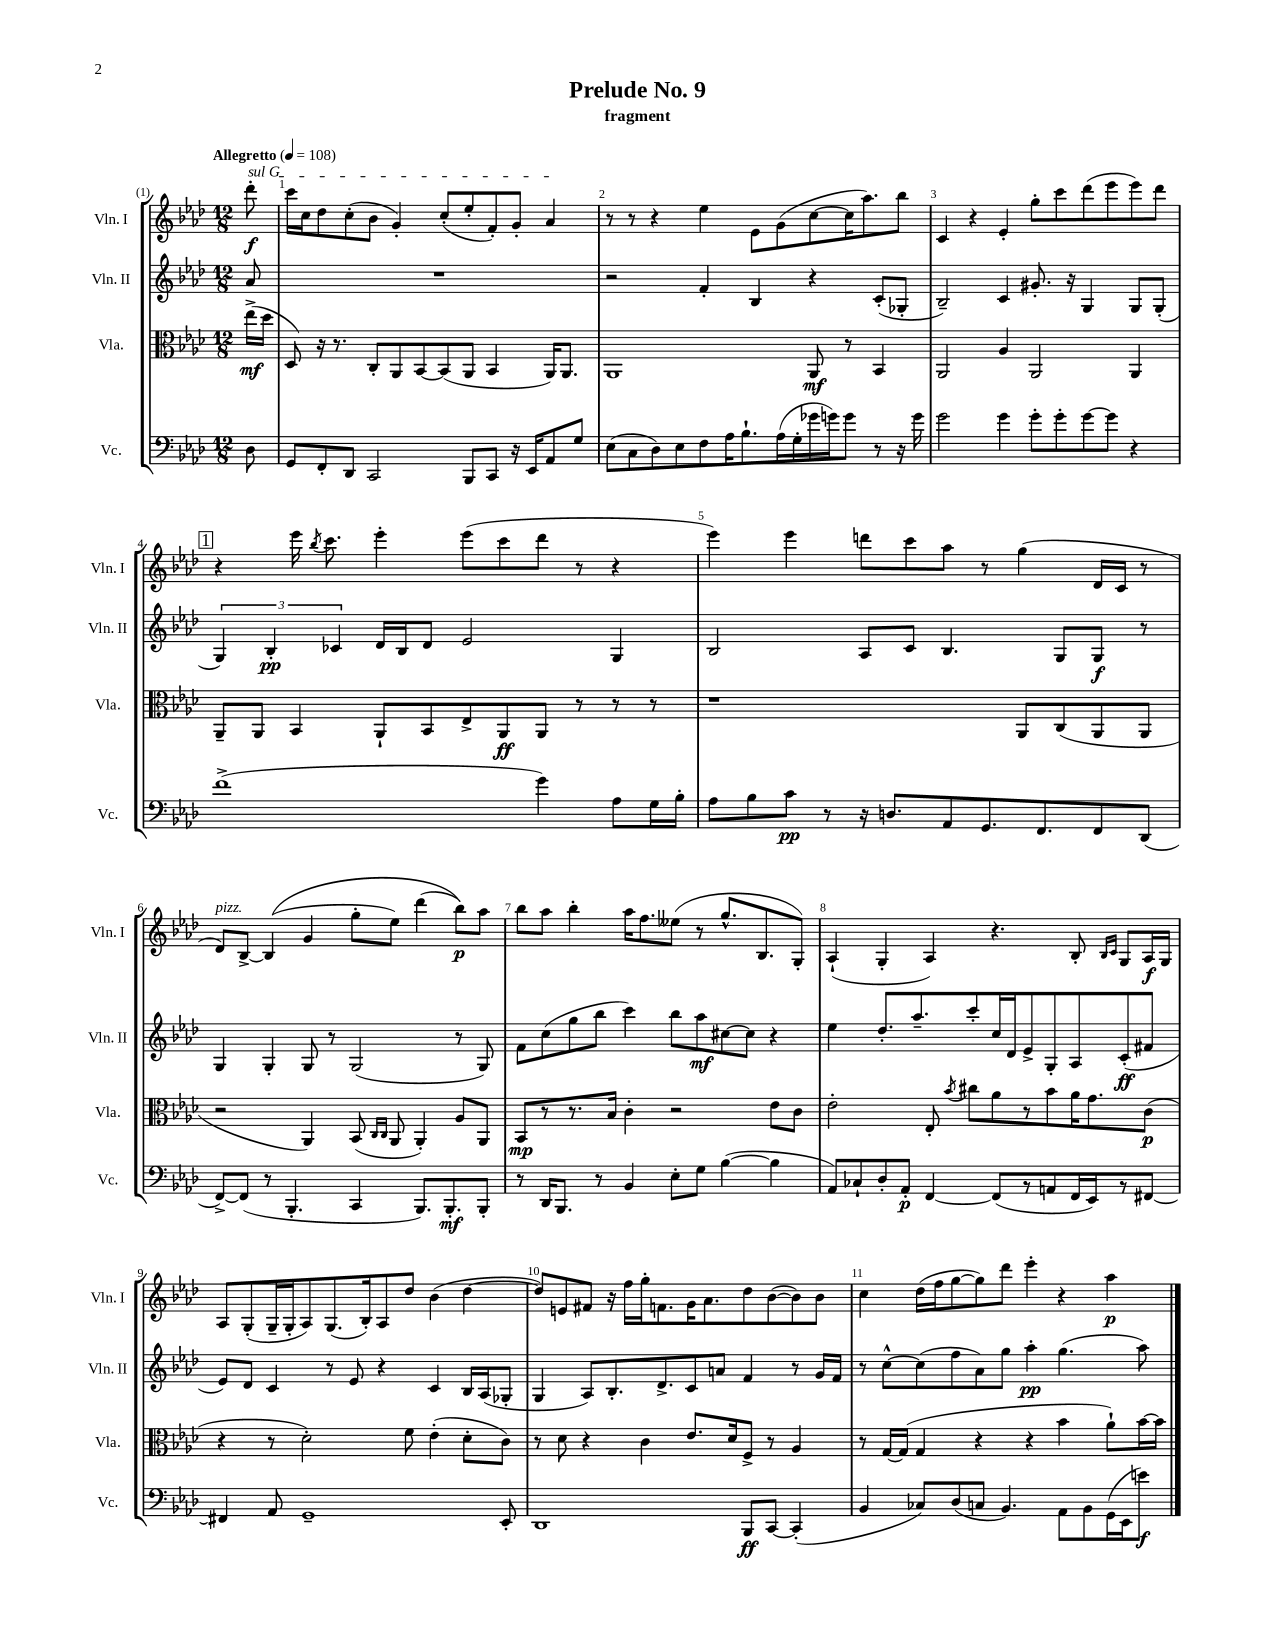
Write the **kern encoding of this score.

**kern	**kern	**kern	**kern
*staff4	*staff3	*staff2	*staff1
*clefF4	*clefC3	*clefG2	*clefG2
*k[b-e-a-d-]	*k[b-e-a-d-]	*k[b-e-a-d-]	*k[b-e-a-d-]
*M12/8	*M12/8	*M12/8	*M12/8
*MM108	*MM108	*MM108	*MM108
8D-	(16ee-^	8a-	8ddd-'
.	16dd-	.	.
=	=	=	=
8GG	8D-)	1.r	16ccc
.	.	.	16cc
8FF'	16r	.	8dd-
.	8.r	.	.
8DD-	.	.	(8cc'
2CC	8C'	.	8b-
.	8AA-	.	4g')
.	[8BB-	.	.
.	(8BB-]	.	(8cc'
8BBB-	8AA-	.	8ee-'
8CC	4BB-	.	8f')
16r	.	.	8g'
16EE-	.	.	.
8AA-	16AA-)	.	4a-
.	8.AA-	.	.
8G	.	.	.
=	=	=	=
(8E-	1AA-	2r	8r
8C	.	.	8r
8D-)	.	.	4r
8E-	.	.	.
8F	.	4f'	4ee-
16A-	.	.	.
8.B-`	.	.	.
.	.	4B-	8e-
(16A-	.	.	(8g
16G'	.	.	.
16g-	8AA-	4r	[8cc
16g)	.	.	.
8g	8r	.	16cc]
.	.	.	8.aa-)
8r	4BB-	(8c'	.
16r	.	8G-'	8bb-
16g	.	.	.
=	=	=	=
2g	2AA-	2B-~)	4c
.	.	.	4r
4g	4A-	4c	4e-'
8g'	2AA-	8.g#'	8gg'
8g'	.	.	8ccc
.	.	16r	.
[8g	.	4G	(8ddd-
8g]	.	.	8eee-
4r	4AA-	8G	8eee-)
.	.	(8G'	8ddd-
=	=	=	=
(1f^	8AA-~	6G)	4r
.	8AA-	.	.
.	.	6B-'	.
.	4BB-	.	16eee-
.	.	.	8qbb-
.	.	.	8.ccc
.	.	6c-	.
.	8AA-`	16d-	4eee-'
.	.	16B-	.
.	8BB-	8d-	.
.	8E-^	2e-	(8eee-
.	8AA-	.	8ccc
4g)	8AA-	.	8ddd-
.	8r	.	8r
8A-	8r	4G	4r
16G	8r	.	.
16B-'	.	.	.
=	=	=	=
8A-	1r	2B-	4eee-)
8B-	.	.	.
8c	.	.	4eee-
8r	.	.	.
16r	.	8A-	8ddd
8.D	.	.	.
.	.	8c	8ccc
8AA-	.	4.B-	8aa-
8.GG	.	.	8r
.	8AA-	.	(4gg
8.FF	.	.	.
.	(8C	8G	.
8FF	8AA-	8G	16d-
.	.	.	16c
(8DD-	8AA-	8r	8r
=	=	=	=
[8FF^)	2r	4G	8d-)
(8FF]	.	.	[8B-^
8r	.	4G'	&((4B-]
4.BBB-'	.	.	.
.	4AA-)	8G	4g
.	.	8r	.
4CC	(8BB-	(2G	8gg'
.	16qqC	.	.
.	16qqC	.	.
.	8AA-	.	8ee-)
8.BBB-)	4AA-')	.	(4ddd-
8.BBB-'	.	.	.
.	8A-	8r	8bb-)&)
8BBB-'	8AA-	8G)	8aa-
=	=	=	=
8r	8BB-	8f	8bb-
16DD-	8r	(8cc	8aa-
8.BBB-	.	.	.
.	8.r	8gg	4bb-'
8r	.	8bb-	.
.	16B-	.	.
4BB-	4c'	4ccc)	16aa-
.	.	.	8.ff
8E-'	2r	8bb-	(8ee--
8G	.	8aa-	8r
([4B-	.	[8cc#	8.gg^^
.	.	8cc#]	.
.	.	.	8.B-
4B-]	8e-	4r	.
.	8c	.	8G')
=	=	=	=
8AA-)	2e-'	4ee-	(4A-`
8C-`	.	.	.
8D-'	.	8.dd-'	4G'
8AA-'	.	.	.
.	.	8.aa-~	.
[4FF	8E-'	.	4A-)
.	8qb-	.	.
.	8cc#	8ccc'	.
(8FF]	8a-	16cc	4.r
.	.	16d-	.
8r	8r	8e-^	.
8AA	8b-	8G'	.
16FF	16a-	8A-	8B-'
16EE-)	8.g	.	.
.	.	.	16qqB-
.	.	.	16qqc
8r	.	(8c'	8G
[8FF#	(8c	8f#	16A-
.	.	.	16G
=	=	=	=
4FF#]	4r	8e-)	8A-
.	.	8d-	(8G'
8AA-	8r	4c	16G~
.	.	.	16G'
1GG~	2d-')	.	8A-)
.	.	8r	(8.G
.	.	8e-	.
.	.	.	16B-')
.	.	4r	8A-
.	8f	.	8dd-
.	(4e-'	4c	(4b-
.	8d-'	16B-	[4dd-
.	.	(16A-	.
8EE-'	8c)	8G-'	.
=	=	=	=
1DD-	8r	4G	8dd-])
.	8d-	.	8e
.	4r	8A-)	8f#
.	.	8.B-'	16r
.	.	.	16ff
.	4c	.	16gg'
.	.	8.d-^	8.f
.	8.e-	8c	16g
.	.	.	8.a-
.	.	8a	.
.	16d-	.	.
8BBB-	8F^	4f	8dd-
[8CC	8r	.	([8b-
(4CC']	4A-	8r	8b-])
.	.	16g	8b-
.	.	16f	.
=	=	=	=
4BB-	8r	8r	4cc
.	[16G	[8cc^^	.
.	(16G]	.	.
8C-)	4G	(8cc]	(16dd-
.	.	.	16ff
(8D-	.	8ff	[8gg
8C	4r	8a-)	8gg])
4.BB-)	.	8gg	8ddd-
.	4r	4aa-'	4eee-'
8AA-	4b-	(4.gg	4r
8BB-	.	.	.
(16GG	8a-`)	.	4aa-
16EE-	.	.	.
8e)	[16b-	8aa-)	.
.	16b-]	.	.
==	==	==	==
*-	*-	*-	*-
